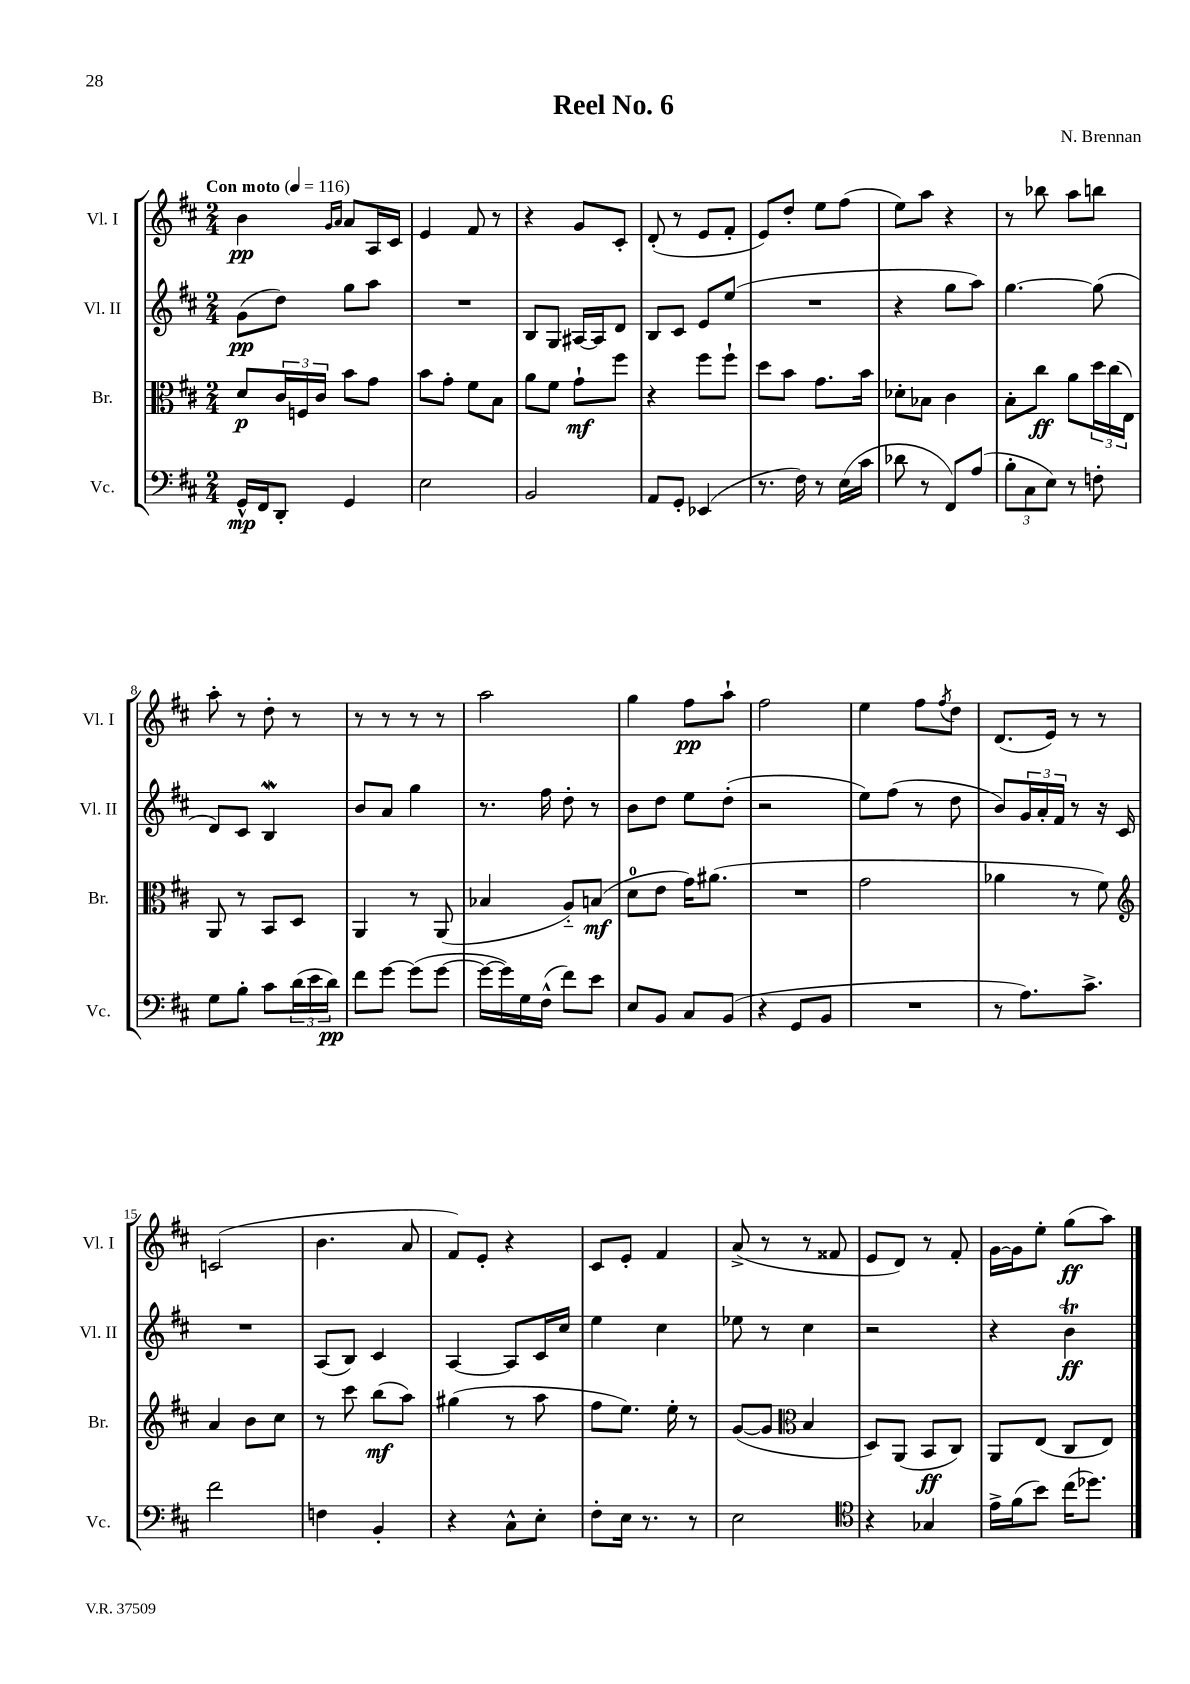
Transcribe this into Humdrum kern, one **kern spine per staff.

**kern	**dynam	**kern	**dynam	**kern	**dynam	**kern	**dynam
*part4	*part4	*part3	*part3	*part2	*part2	*part1	*part1
*staff4	*staff4	*staff3	*staff3	*staff2	*staff2	*staff1	*staff1
*I"Vc.	*	*I"Br.	*	*I"Vl. II	*	*I"Vl. I	*
*I'Vc.	*	*I'Br.	*	*I'Vl. II	*	*I'Vl. I	*
*clefF4	*	*clefC3	*	*clefG2	*	*clefG2	*
*k[f#c#]	*	*k[f#c#]	*	*k[f#c#]	*	*k[f#c#]	*
*M2/4	*	*M2/4	*	*M2/4	*	*M2/4	*
*MM116	*	*MM116	*	*MM116	*	*MM116	*
=1	=1	=1	=1	=1	=1	=1	=1
!	!	!	!	!	!	!LO:TX:a:B:t=Con moto	!
16GG^^/LL	mp	8d/L	p	(8g\L	pp	4b\	pp
16FF#/J	.	.	.	.	.	.	.
8DD'/J	.	24c#/L	.	8dd\J)	.	.	.
.	.	24Fn/	.	.	.	.	.
.	.	24c#/JJ	.	.	.	.	.
.	.	.	.	.	.	16qqg/LL	.
.	.	.	.	.	.	16qqa/JJ	.
4GG/	.	8b\L	.	8gg\L	.	8a/L	.
.	.	8g\J	.	8aa\J	.	16A/L	.
.	.	.	.	.	.	16c#/JJ	.
=2	=2	=2	=2	=2	=2	=2	=2
2E\	.	8b\L	.	2r	.	4e/	.
.	.	8g'\J	.	.	.	.	.
.	.	8f#\L	.	.	.	8f#/	.
.	.	8B\J	.	.	.	8r	.
=3	=3	=3	=3	=3	=3	=3	=3
2BB/	.	8a\L	.	8B/L	.	4r	.
.	.	8f#\J	.	8G/J	.	.	.
.	.	8g`\L	mf	[16A#X/LL	.	8g/L	.
.	.	.	.	16A#/J]	.	.	.
.	.	8ff#\J	.	8d/J	.	8c#'/J	.
=4	=4	=4	=4	=4	=4	=4	=4
8AA/L	.	4r	.	8B/L	.	(8d'/	.
8GG'/J	.	.	.	8c#/J	.	8r	.
(4EE-X/	.	8ff#\L	.	8e/L	.	8e/L	.
.	.	8ff#`\J	.	(8ee/J	.	8f#'/J	.
=5	=5	=5	=5	=5	=5	=5	=5
8.r	.	8dd\L	.	2r	.	8e/L)	.
.	.	8b\J	.	.	.	8dd'/J	.
16F#\)	.	.	.	.	.	.	.
8r	.	8.g\L	.	.	.	8ee\L	.
(16E\LL	.	.	.	.	.	(8ff#\J	.
16c#\JJ	.	16b\Jk	.	.	.	.	.
=6	=6	=6	=6	=6	=6	=6	=6
8d-X\	.	8d-X'\L	.	4r	.	8ee\L)	.
8r	.	8B-X\J	.	.	.	8aa\J	.
8FF#/L)	.	4c#\	.	8gg\L	.	4r	.
(8A/J	.	.	.	8aa\J)	.	.	.
=7	=7	=7	=7	=7	=7	=7	=7
12B'\L	.	8B'\L	.	[4.gg\	.	8r	.
12C#\	.	.	.	.	.	.	.
.	.	8cc#\J	ff	.	.	8bb-X\	.
12E\J)	.	.	.	.	.	.	.
8r	.	8a\L	.	.	.	8aa\L	.
8Fn'\	.	24dd\L	.	(8gg\]	.	8bbn\J	.
.	.	(24cc#\	.	.	.	.	.
.	.	24E\JJ)	.	.	.	.	.
!!LO:LB:g=z
=8	=8	=8	=8	=8	=8	=8	=8
8G\L	.	8AA/	.	8d/L)	.	8aa'\	.
8B'\J	.	8r	.	8c#/J	.	8r	.
8c#\L	.	8BB/L	.	4BW/	.	8dd'\	.
(24d\L	.	8D/J	.	.	.	8r	.
24e\	.	.	.	.	.	.	.
24d\JJ)	pp	.	.	.	.	.	.
=9	=9	=9	=9	=9	=9	=9	=9
8f#\L	.	4AA/	.	8b/L	.	8r	.
[8g\J	.	.	.	8a/J	.	8r	.
(8g\L]	.	8r	.	4gg\	.	8r	.
[8g\J	.	(8AA/	.	.	.	8r	.
=10	=10	=10	=10	=10	=10	=10	=10
16g\LL_	.	4B-X/	.	8.r	.	2aa\	.
16g\])	.	.	.	.	.	.	.
16G\	.	.	.	.	.	.	.
(16F#^^\JJ	.	.	.	16ff#\	.	.	.
8f#\L)	.	8A/L)	.	8dd'\	.	.	.
8e\J	.	(8Bn/J	mf	8r	.	.	.
=11	=11	=11	=11	=11	=11	=11	=11
8E/L	.	8d\L	.	8b\L	.	4gg\	.
8BB/J	.	8e\J	.	8dd\J	.	.	.
8C#/L	.	16g\KL)	.	8ee\L	.	8ff#\L	pp
.	.	(8.a#X\J	.	.	.	.	.
(8BB/J	.	.	.	(8dd'\J	.	8aa`\J	.
=12	=12	=12	=12	=12	=12	=12	=12
4r	.	2r	.	2r	.	2ff#\	.
8GG/L	.	.	.	.	.	.	.
8BB/J	.	.	.	.	.	.	.
=13	=13	=13	=13	=13	=13	=13	=13
2r	.	2g\	.	8ee\L)	.	4ee\	.
.	.	.	.	(8ff#\J	.	.	.
.	.	.	.	8r	.	8ff#\L	.
.	.	.	.	.	.	8qff#/	.
.	.	.	.	8dd\	.	8dd\J	.
=14	=14	=14	=14	=14	=14	=14	=14
8r	.	4a-X\	.	8b/L)	.	(8.d/L	.
8.A\L)	.	.	.	24g/L	.	.	.
.	.	.	.	24a'/	.	.	.
.	.	.	.	.	.	16e/Jk)	.
.	.	.	.	24f#/JJ	.	.	.
.	.	8r	.	8r	.	8r	.
8.c#^\J	.	.	.	.	.	.	.
.	.	8f#\)	.	16r	.	8r	.
.	.	.	.	16c#/	.	.	.
!!LO:LB:g=z
=15	=15	=15	=15	=15	=15	=15	=15
*	*	*clefG2	*	*	*	*	*
2f#\	.	4a/	.	2r	.	(2cn/	.
.	.	8b\L	.	.	.	.	.
.	.	8cc#\J	.	.	.	.	.
=16	=16	=16	=16	=16	=16	=16	=16
4Fn\	.	8r	.	(8A/L	.	4.b\	.
.	.	8ccc#\	.	8B/J)	.	.	.
4BB'/	.	(8bb\L	mf	4c#/	.	.	.
.	.	8aa\J)	.	.	.	8a/	.
=17	=17	=17	=17	=17	=17	=17	=17
4r	.	(4gg#X\	.	[4A/	.	8f#/L)	.
.	.	.	.	.	.	8e'/J	.
8C#^^\L	.	8r	.	8A/L]	.	4r	.
8E'\J	.	8aa\	.	16c#/L	.	.	.
.	.	.	.	16cc#/JJ	.	.	.
=18	=18	=18	=18	=18	=18	=18	=18
8F#'\L	.	8ff#\L	.	4ee\	.	8c#/L	.
16E\Jk	.	8.ee\J)	.	.	.	8e'/J	.
8.r	.	.	.	.	.	.	.
.	.	.	.	4cc#\	.	4f#/	.
.	.	16ee'\	.	.	.	.	.
8r	.	8r	.	.	.	.	.
=19	=19	=19	=19	=19	=19	=19	=19
2E\	.	([8g/L	.	8ee-X\	.	(8a^/	.
.	.	8g/J]	.	8r	.	8r	.
*	*	*clefC3	*	*	*	*	*
.	.	4B/	.	4cc#\	.	8r	.
.	.	.	.	.	.	8f##X/	.
=20	=20	=20	=20	=20	=20	=20	=20
*clefC4	*	*	*	*	*	*	*
4r	.	8D/L)	.	2r	.	8e/L	.
.	.	(8AA/J	.	.	.	8d/J)	.
4G-X/	.	8BB/L	ff	.	.	8r	.
.	.	8C#/J)	.	.	.	8f#'/	.
=21	=21	=21	=21	=21	=21	=21	=21
16e^\LL	.	8AA/L	.	4r	.	[16g\LL	.
(16f#\J	.	.	.	.	.	16g\J]	.
8b\J)	.	(8E/J	.	.	.	8ee'\J	.
(16cc#\KL	.	8C#/L	.	4bT\	ff	(8gg\L	ff
8.dd-X\J)	.	.	.	.	.	.	.
.	.	8E/J)	.	.	.	8aa\J)	.
==	==	==	==	==	==	==	==
*-	*-	*-	*-	*-	*-	*-	*-
